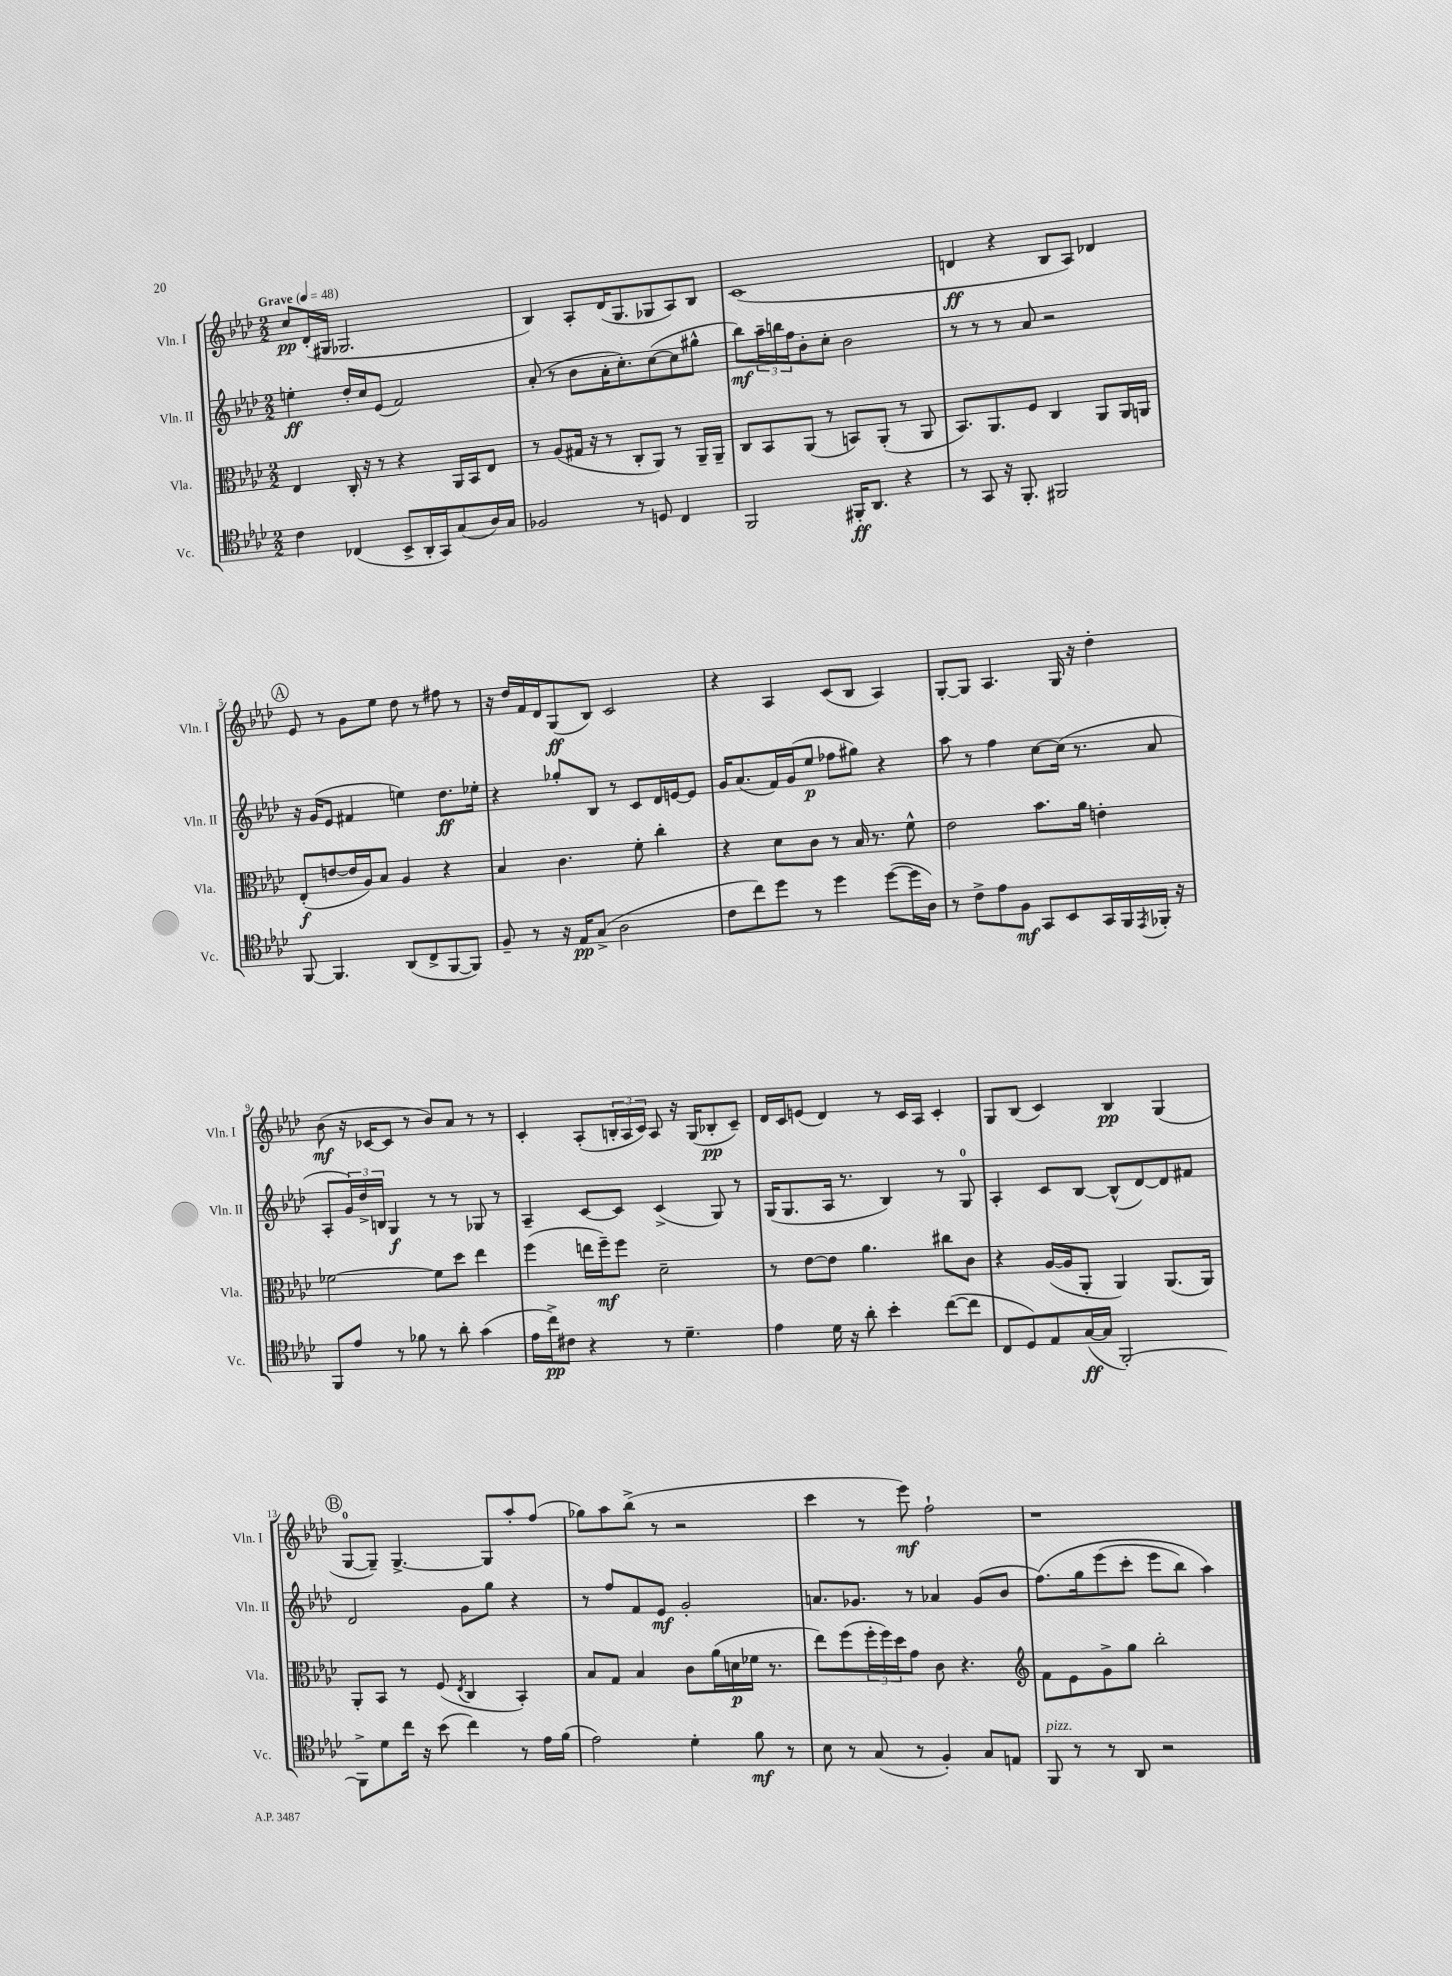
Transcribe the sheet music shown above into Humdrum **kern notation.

**kern	**kern	**kern	**kern
*staff4	*staff3	*staff2	*staff1
*clefC4	*clefC3	*clefG2	*clefG2
*k[b-e-a-d-]	*k[b-e-a-d-]	*k[b-e-a-d-]	*k[b-e-a-d-]
*M2/2	*M2/2	*M2/2	*M2/2
*MM48	*MM48	*MM48	*MM48
4c	4E-	4ee'	8cc
.	.	.	(16d-'
.	.	.	16G#
(4C-	16C'	16dd-'	2.G-
.	16r	16cc	.
.	8r	(8e-	.
8BB-^	4r	2f)	.
16AA-'	.	.	.
16GG)	.	.	.
(8G	16AA-	.	.
.	16BB-	.	.
16A-)	8E-	.	.
16G	.	.	.
=	=	=	=
2F-	8r	(8a-'	4B-)
.	(8A-	8r	.
.	16G#	8b-	8A-'
.	16r	.	.
.	8r	16a-'	(16d-
.	.	8.cc')	8.G
8r	8C'	.	.
8D	8AA-)	([8cc	8G-
4C	8r	8cc]	8A-)
.	16AA-~	8gg#^^	8B-
.	16AA-~	.	.
=	=	=	=
2FF	8C	8bb-)	(1c
.	8BB-	24aa-~	.
.	.	24bb	.
.	.	24ff	.
.	(8AA-	8b-'	.
.	8r	8cc'	.
16FF#'	8BB)	2b-	.
8.AA-	.	.	.
.	(8AA-'	.	.
4r	8r	.	.
.	8AA-	.	.
=	=	=	=
8r	8.BB-)	8r	4d
8GG	.	8r	.
.	8.AA-	.	.
16r	.	8r	4r
8.FF'	.	.	.
.	8F	8a-	.
2FF#	4C	2r	8B-
.	.	.	8A-)
.	8AA-	.	4d-
.	16AA-	.	.
.	16AA	.	.
=	=	=	=
[8FF	(8E-'	16r	8e-
.	.	(16g	.
4.FF]	[8e	8e-	8r
.	16e]	4f#	8g
.	16A-)	.	.
.	8B-	.	8ee-
(8AA-	4A-	4ee)	8dd-
8C^	.	.	8r
[8FF	4r	8.dd-	8ff#
8FF])	.	.	8r
.	.	16ee-'	.
=	=	=	=
8F~	4B-	4r	16r
.	.	.	16dd-
8r	.	.	16f
.	.	.	16d-
16r	4.c	8gg-'	(8G
16E-	.	.	.
(8G^	.	8B-	8B-)
2A-	.	8r	2c
.	8f'	8c	.
.	4cc'	16d-	.
.	.	[16e	.
.	.	8e]	.
=	=	=	=
8c	4r	16g	4r
.	.	(8.a-	.
8cc)	.	.	.
8dd-	8d-	16f)	4A-
.	.	(16g	.
8r	8c	8ee-	.
4dd-	8r	8ff-	(8c
.	16B-	8gg#)	8B-
.	8.r	.	.
([8dd-	.	4r	4A-)
16dd-]	8f^^	.	.
16A-)	.	.	.
=	=	=	=
8r	2e-	8aa-	[8G'
8c^	.	8r	8G]
8e-	.	4ff	4.A-
8F	.	.	.
8GG	8.b-	[8cc	.
8BB-	.	(16cc]	16G
.	16a-	8.r	16r
16GG	4e'	.	4dd-'
16FF	.	.	.
8qEE-	.	.	.
16FF-'	.	8a-	.
16r	.	.	.
=	=	=	=
8FF	[2f-	8A-'	(8b-
8e-	.	24g)	16r
.	.	24dd-^	.
.	.	.	[16c-
.	.	24B	.
8r	.	4G	8c-]
8f-	.	.	8r
8r	8f-]	8r	8b-)
8a-'	8dd-	8r	8a-
(4g	4ee-	8G-	8r
.	.	8r	8r
=	=	=	=
16e-	(4ff	4A-~	4c'
16cc^)	.	.	.
8c#	.	.	.
4r	16ee	[8c	(8A-'
.	16ff~)	.	.
.	8ff	8c]	24B'
.	.	.	24A-
.	.	.	24c)
8r	2d-~	(4c^	8A-
4.d-~	.	.	16r
.	.	.	(16G
.	.	8G)	8B-'
.	.	8r	8c~)
=	=	=	=
4e-	8r	(16G	16d-
.	.	8.G	16c
.	[8e-	.	(8e
16d-	8e-]	16A-	4d-)
16r	.	8.r	.
8a-'	4.a-	.	.
4b-'	.	4B-)	8r
.	.	.	16c
.	.	.	16A-
([8cc	8cc#	8r	4c'
8cc]	8c	8G	.
=	=	=	=
8C	4r	4A-'	8G
8D-)	.	.	(8B-
8E-	([16A-	8c	4c)
.	16A-]	.	.
([16G	8AA-'	[8B-	.
16G]	.	.	.
[2FF')	4AA-)	(8B-^^]	4B-
.	.	[8d-)	.
.	(8.AA-	8d-]	(4G
.	.	8f#	.
.	16AA-)	.	.
=	=	=	=
8FF^]	8AA-'	2d-	[8G
8d-	8BB-	.	8G~])
16cc	8r	.	[4.G^
16r	.	.	.
(8b-	(8F	.	.
.	8qE-	.	.
4cc)	4C	8g	.
.	.	8gg	8G]
8r	4BB-')	4r	8aa-'
16e-	.	.	(8ff
(16f	.	.	.
=	=	=	=
2e-)	8B-	8r	8gg-)
.	8G	8ff	8aa-
.	4B-	8f	(8bb-^
.	.	8e-	8r
4d-'	8c	2g'	2r
.	(16a-	.	.
.	16d	.	.
8f	16f-	.	.
.	8.r	.	.
8r	.	.	.
=	=	=	=
8B-	8ee-)	8.a	4ccc
8r	(8ff	.	.
.	.	8.g-	.
(8G	24ff'	.	8r
.	24ff)	.	.
.	24dd-	.	.
8r	8g	8r	8eee-)
4F')	8c	4a-	2ff`
.	4.r	.	.
8G	.	(8g-	.
8E	.	8b-	.
=	=	=	=
*	*clefG2	*	*
8FF	8f	&(8.ff)	1r
8r	8e-	.	.
.	.	16gg	.
8r	8g^	(8eee-	.
8AA-	8gg	8ccc'	.
2r	2bb-'	8eee-	.
.	.	8bb-)	.
.	.	4aa-&)	.
==	==	==	==
*-	*-	*-	*-
